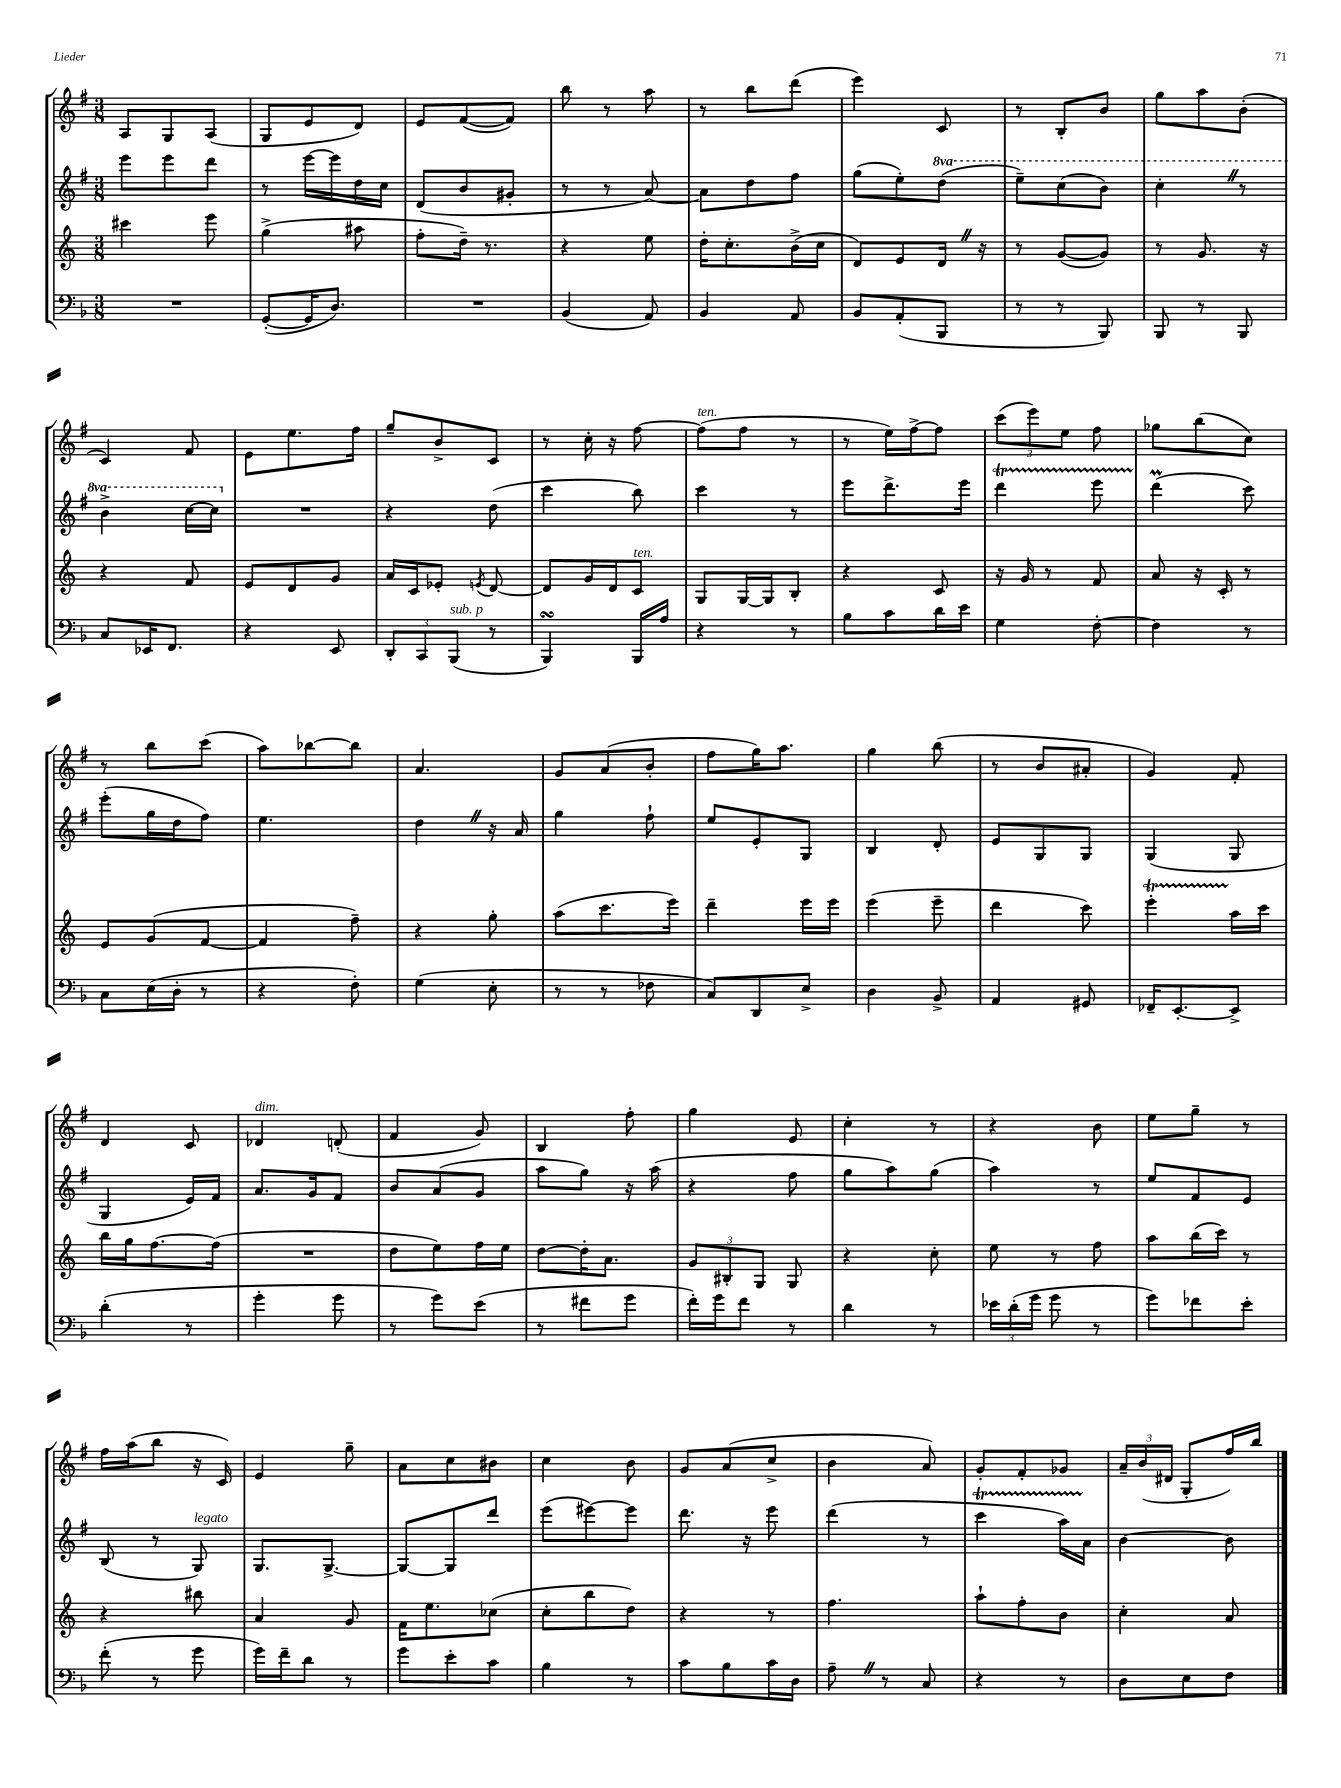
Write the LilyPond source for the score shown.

<<
\new StaffGroup <<
\new Staff = "s0" {
    \clef treble \key g \major \numericTimeSignature \time 3/8
    \autoBeamOff a8[ g8 a8]( |
    g8[ e'8 d'8]) |
    e'8[ fis'8~( fis'8]) |
    b''8 r8 a''8 |
    r8 b''8[ d'''8]( |
    e'''4) c'8 |
    r8 b8[-. b'8] |
    g''8[ a''8 b'8]-.( |
    c'4) fis'8 |
    e'8[ e''8. fis''16] |
    g''8[-- b'8-> c'8] |
    r8 c''16-. r16 fis''8~ |
    fis''8[^\markup { \italic "ten." }( fis''8] r8 |
    r8 e''16[) fis''16~-> fis''8] |
    \tuplet 3/2 { c'''8[( e'''8) e''8] } fis''8 |
    ges''8[ b''8( c''8]) |
    r8 b''8[ c'''8]( |
    a''8[) bes''8~ bes''8] |
    a'4. |
    g'8[ a'8( b'8]-. |
    fis''8[ g''16) a''8.] |
    g''4 b''8( |
    r8 b'8[ ais'8]-. |
    g'4) fis'8-. |
    d'4 c'8 |
    des'4^\markup { \italic "dim." } d'8-.( |
    fis'4 g'8) |
    b4 fis''8-. |
    g''4 e'8 |
    c''4-. r8 |
    r4 b'8 |
    e''8[ g''8]-- r8 |
    fis''16[ a''16( b''8] r16 c'16) |
    e'4 g''8-- |
    a'8[ c''8 bis'8] |
    c''4 b'8 |
    g'8[ a'8( c''8]-> |
    b'4 a'8) |
    g'8[-. fis'8-. ges'8] |
    \tuplet 3/2 { a'16[-- b'16( dis'16] } g8[-. fis''16) b''16] \bar "|." |
}
\new Staff = "s1" {
    \clef treble \key g \major \numericTimeSignature \time 3/8 \set Staff.ottavationMarkups = #ottavation-simple-ordinals
    \autoBeamOff e'''8[ e'''8 d'''8] |
    r8 e'''16[~ e'''16 d''16 c''16] |
    d'8[( b'8 gis'8]-. |
    r8 r8 a'8~) |
    a'8[ d''8 fis''8] |
    g''8[( e''8-.) \ottava #1 d'''8]( |
    e'''8[--) c'''8( b''8]) |
    c'''4-. \once \override BreathingSign.text = \markup { \musicglyph "scripts.caesura.straight" } \breathe r8 |
    b''4-> c'''16[~ c'''16] \ottava #0 |
    R4. |
    r4 d''8( |
    c'''4 b''8) |
    c'''4 r8 |
    e'''8[ d'''8.-> e'''16] |
    d'''4\startTrillSpan e'''8 |
    d'''4\prall\stopTrillSpan( c'''8) |
    e'''8[-.( g''16 d''16 fis''8]) |
    e''4. |
    d''4 \once \override BreathingSign.text = \markup { \musicglyph "scripts.caesura.straight" } \breathe r16 a'16 |
    g''4 fis''8-! |
    e''8[ e'8-. g8] |
    b4 d'8-. |
    e'8[ g8 g8] |
    g4( g8 |
    g4 e'16[) fis'16] |
    a'8.[ g'16 fis'8] |
    b'8[ a'8( g'8] |
    a''8[ g''8]) r16 a''16( |
    r4 fis''8 |
    g''8[ a''8) g''8]( |
    a''4) r8 |
    e''8[ fis'8 e'8] |
    b8( r8 g8^\markup { \italic "legato" }) |
    g8.[ g8.]~-> |
    g8[~ g8 d'''8] |
    e'''8[( eis'''8~) eis'''8] |
    d'''8. r16 e'''8 |
    d'''4( r8 |
    c'''4\startTrillSpan a''16[) a'16]\stopTrillSpan |
    b'4~ b'8 \bar "|." |
}
\new Staff = "s2" {
    \clef treble \key c \major \numericTimeSignature \time 3/8
    \autoBeamOff cis'''4 e'''8 |
    g''4->( ais''8 |
    f''8[-. d''16]--) r8. |
    r4 e''8 |
    d''16[-. c''8.-. b'16->( c''16] |
    d'8[) e'8 d'16] \once \override BreathingSign.text = \markup { \musicglyph "scripts.caesura.straight" } \breathe r16 |
    r8 g'8[~( g'8]) |
    r8 g'8. r16 |
    r4 f'8 |
    e'8[ d'8 g'8] |
    a'16[ c'16 ees'8]-. \acciaccatura { e'8 } d'8~ |
    d'8[ g'16 d'16 c'8]^\markup { \italic "ten." } |
    g8[ g16~ g16 b8]-. |
    r4 c'8 |
    r16 g'16 r8 f'8 |
    a'8 r16 c'16-. r8 |
    e'8[ g'8( f'8]~ |
    f'4 f''8--) |
    r4 g''8-. |
    a''8[( c'''8. e'''16]) |
    d'''4-- e'''16[ e'''16] |
    e'''4( e'''8-- |
    d'''4 c'''8) |
    e'''4-.\startTrillSpan a''16[\stopTrillSpan c'''16] |
    b''16[ g''16 f''8.~ f''16]( |
    R4. |
    d''8[ e''8) f''16 e''16] |
    d''8[~ d''16-. a'8.] |
    \tuplet 3/2 { g'8[ bis8-. g8] } g8 |
    r4 c''8-. |
    e''8 r8 f''8 |
    a''8[ b''16( c'''16]) r8 |
    r4 bis''8 |
    a'4 g'8 |
    f'16[ e''8. ces''8]( |
    c''8[-. b''8 d''8]) |
    r4 r8 |
    f''4. |
    a''8[-! f''8-. b'8] |
    c''4-. a'8 \bar "|." |
}
\new Staff = "s3" {
    \clef bass \key f \major \numericTimeSignature \time 3/8
    \autoBeamOff R4. |
    g,8[~-.( g,16 d8.]) |
    R4. |
    bes,4( a,8) |
    bes,4 a,8 |
    bes,8[ a,8-.( bes,,8] |
    r8 r8 bes,,8) |
    bes,,8 r8 bes,,8 |
    c8[ ees,16 f,8.] |
    r4 e,8 |
    \tuplet 3/2 { d,8[-. c,8 bes,,8]^\markup { \italic "sub. p" }( } r8 |
    bes,,4\turn) bes,,16[ a16] |
    r4 r8 |
    bes8[ c'8 d'16 e'16] |
    g4 f8~-. |
    f4 r8 |
    c8[ e16( d16]-. r8 |
    r4 f8-.) |
    g4( e8-. |
    r8 r8 fes8 |
    c8[) d,8 e8]-> |
    d4 bes,8-> |
    a,4 gis,8 |
    fes,16[-- e,8.~-. e,8]-> |
    d'4-.( r8 |
    g'4-. g'8 |
    r8 g'8[) e'8]( |
    r8 fis'8[ g'8] |
    f'16[-.) g'16 f'8] r8 |
    d'4 r8 |
    \tuplet 3/2 { ees'16[ d'16-.( g'16] } g'8 r8 |
    g'8[) fes'8 e'8]-. |
    f'8-.( r8 g'8 |
    g'16[) f'16-- d'8] r8 |
    g'8[ e'8-. c'8] |
    bes4 r8 |
    c'8[ bes8 c'16 d16] |
    a8-- \once \override BreathingSign.text = \markup { \musicglyph "scripts.caesura.straight" } \breathe r8 c8 |
    r4 r8 |
    d8[ e8 f8] \bar "|." |
}
>>
>>
\layout { \context { \Score \remove "Bar_number_engraver" } }
